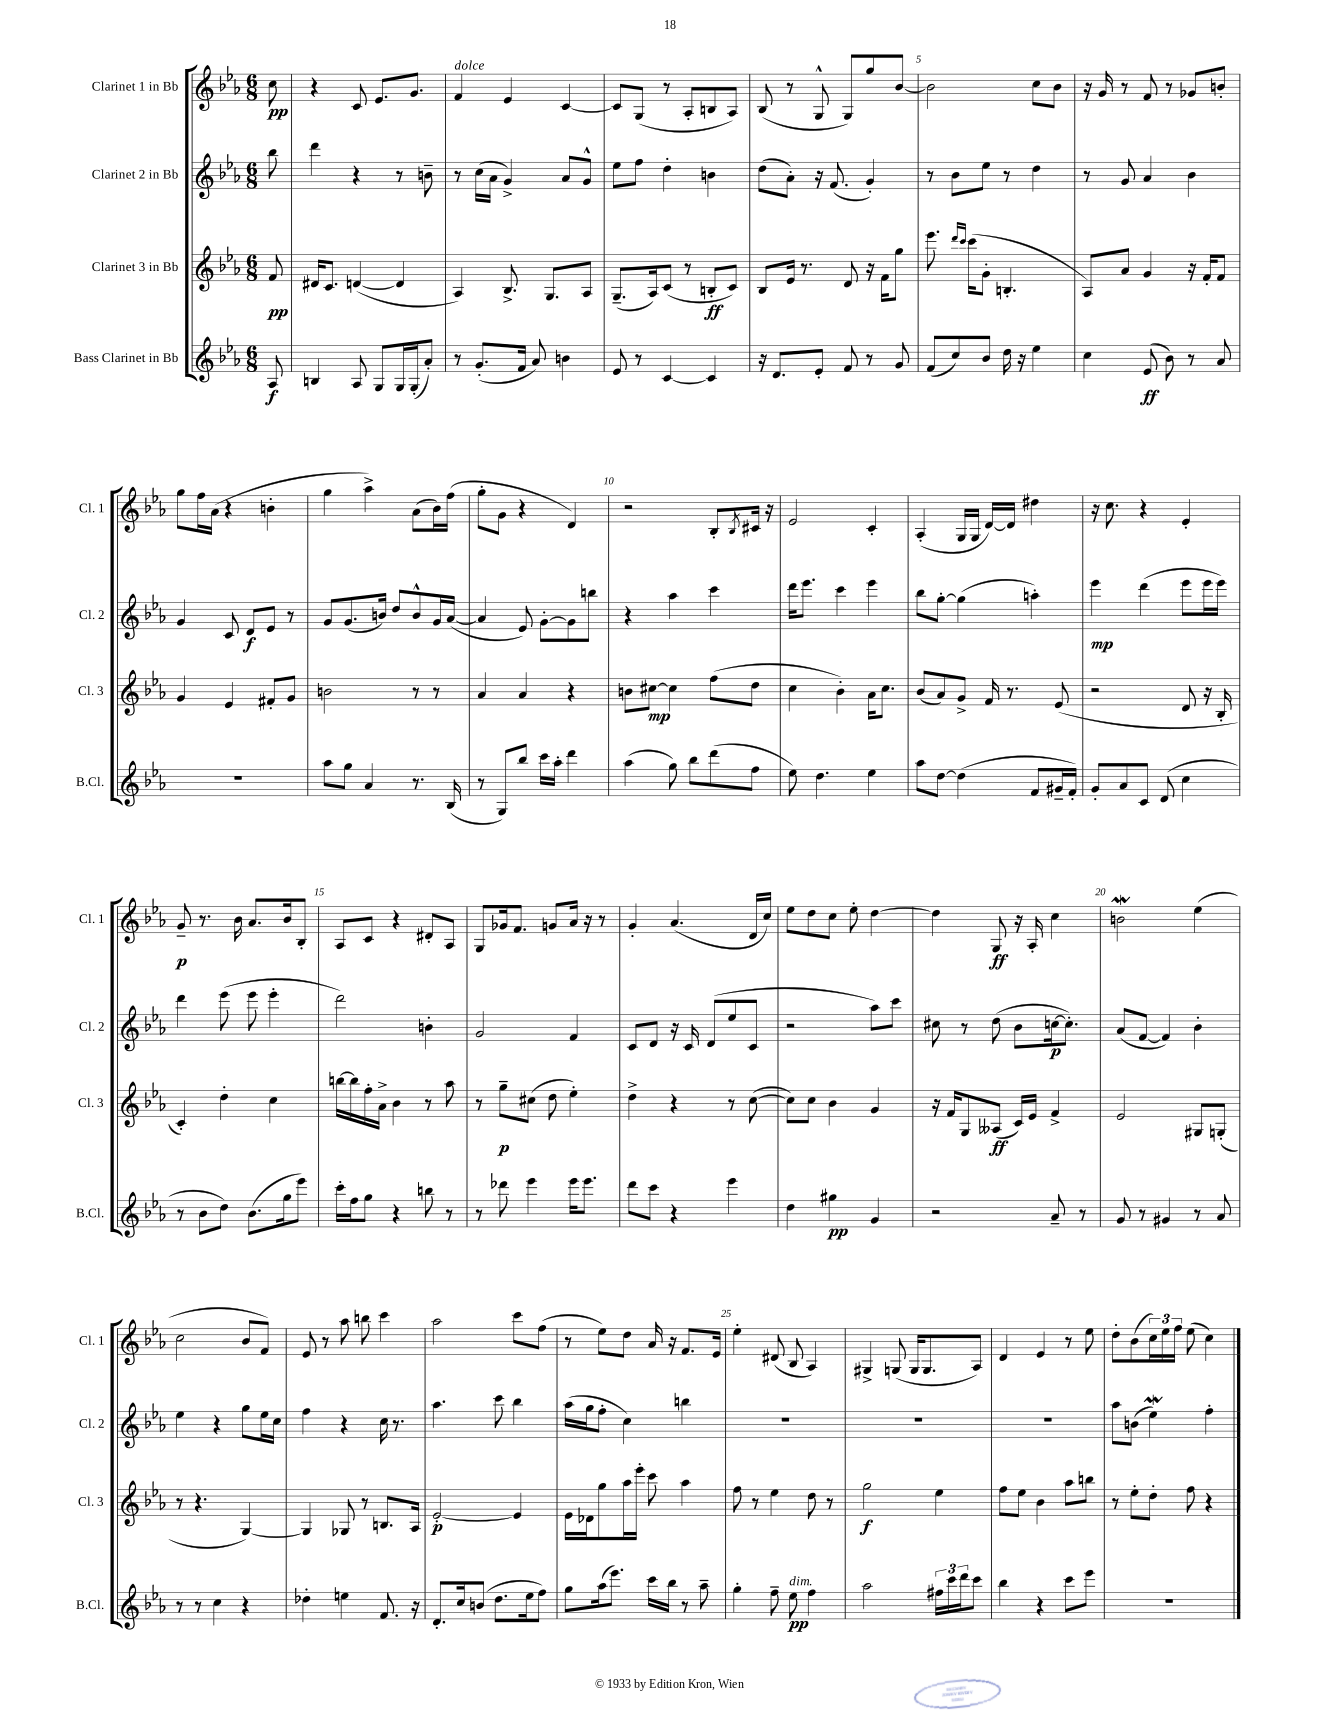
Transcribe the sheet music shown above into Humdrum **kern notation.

**kern	**dynam	**kern	**dynam	**kern	**dynam	**kern	**dynam
*part4	*part4	*part3	*part3	*part2	*part2	*part1	*part1
*staff4	*staff4	*staff3	*staff3	*staff2	*staff2	*staff1	*staff1
*I"Bass Clarinet in Bb	*	*I"Clarinet 3 in Bb	*	*I"Clarinet 2 in Bb	*	*I"Clarinet 1 in Bb	*
*I'B.Cl.	*	*I'Cl. 3	*	*I'Cl. 2	*	*I'Cl. 1	*
*clefG2	*	*clefG2	*	*clefG2	*	*clefG2	*
*k[b-e-a-]	*	*k[b-e-a-]	*	*k[b-e-a-]	*	*k[b-e-a-]	*
*M6/8	*	*M6/8	*	*M6/8	*	*M6/8	*
=	=	=	=	=	=	=	=
8A-/	f	8f/	pp	8bb-\	.	8cc\	pp
=1	=1	=1	=1	=1	=1	=1	=1
4Bn/	.	16d#X/KL	.	4ddd\	.	4r	.
.	.	8.c/J	.	.	.	.	.
8A-/	.	([4dn/	.	4r	.	8c/	.
8G/L	.	.	.	.	.	8.e-/L	.
16G/L	.	4d/]	.	8r	.	.	.
(16G'/J	.	.	.	.	.	8.g/J	.
8a-'/J)	.	.	.	8bn~\	.	.	.
=2	=2	=2	=2	=2	=2	=2	=2
!	!	!	!	!	!	!LO:TX:a:i:t=dolce	!
8r	.	4A-/)	.	8r	.	4f/	.
(8.g'/L	.	.	.	(16cc\LL	.	.	.
.	.	.	.	16a-\JJ	.	.	.
.	.	8.B-^/	.	4g^/)	.	4e-/	.
16f/Jk	.	.	.	.	.	.	.
8a-/)	.	.	.	.	.	.	.
.	.	8.G/L	.	.	.	.	.
4bn\	.	.	.	8a-/L	.	[4c/	.
.	.	8A-/J	.	8g^^/J	.	.	.
=3	=3	=3	=3	=3	=3	=3	=3
8e-/	.	(8.G~/L	.	8ee-\L	.	8c/L]	.
8r	.	.	.	8ff\J	.	(8G/J	.
.	.	16A-/k)	.	.	.	.	.
[4c/	.	(8c/J	.	4dd'\	.	8r	.
.	.	8r	.	.	.	8A-'/L	.
4c/]	.	8Bn'/L	ff	4bn\	.	8Bn/	.
.	.	8c/J)	.	.	.	8A-/J)	.
=4	=4	=4	=4	=4	=4	=4	=4
16r	.	8B-/L	.	(8dd\L	.	(8B-/	.
8.d/L	.	.	.	.	.	.	.
.	.	16e-/Jk	.	8a-'\J)	.	8r	.
.	.	8.r	.	.	.	.	.
8e-'/J	.	.	.	16r	.	8G^^/	.
.	.	.	.	(8.f/	.	.	.
8f/	.	8d/	.	.	.	8G/L)	.
8r	.	16r	.	4g'/)	.	8gg/	.
.	.	16f\KL	.	.	.	.	.
8g/	.	8gg\J	.	.	.	[8b-/J	.
=5	=5	=5	=5	=5	=5	=5	=5
(8f/L	.	8.eee-\	.	8r	.	2b-\]	.
8cc/)	.	.	.	8b-\L	.	.	.
.	.	16qqddd/LL	.	.	.	.	.
.	.	16qqccc/JJ	.	.	.	.	.
.	.	(16ccc\KL	.	.	.	.	.
8b-/J	.	8g'\J	.	8ee-\J	.	.	.
16dd\	.	4.Bn'/	.	8r	.	.	.
16r	.	.	.	.	.	.	.
4ee-\	.	.	.	4dd\	.	8cc\L	.
.	.	.	.	.	.	8b-\J	.
=6	=6	=6	=6	=6	=6	=6	=6
4cc\	.	8A-/L)	.	8r	.	16r	.
.	.	.	.	.	.	16g/	.
.	.	8a-/J	.	8g/	.	8r	.
(8e-/	ff	4g/	.	4a-/	.	8f/	.
8b-\)	.	.	.	.	.	8r	.
8r	.	16r	.	4b-\	.	8g-X/L	.
.	.	16f'/KL	.	.	.	.	.
8a-/	.	8f/J	.	.	.	8bn'/J	.
!!LO:LB:g=z
=7	=7	=7	=7	=7	=7	=7	=7
2.r	.	4g/	.	4g/	.	8gg\L	.
.	.	.	.	.	.	16ff\L	.
.	.	.	.	.	.	(16a-\JJ	.
.	.	4e-/	.	8c/	.	4r	.
.	.	.	.	8d/L	f	.	.
.	.	8f#X'/L	.	8e-/J	.	4bn'\	.
.	.	8g/J	.	8r	.	.	.
=8	=8	=8	=8	=8	=8	=8	=8
8aa-\L	.	2bn\	.	8g/L	.	4gg\	.
8gg\J	.	.	.	(8.g/	.	.	.
4a-/	.	.	.	.	.	4aa-^\)	.
.	.	.	.	16bn/Jk)	.	.	.
.	.	.	.	8dd/L	.	.	.
8.r	.	8r	.	8b^^/	.	(8a-\L	.
.	.	8r	.	16g/L	.	16b-\L)	.
(16B-/	.	.	.	([16a-/JJ	.	(16ff\JJ	.
=9	=9	=9	=9	=9	=9	=9	=9
8r	.	4a-/	.	4a-/]	.	8gg'\L	.
8G/L)	.	.	.	.	.	8g\J	.
8bb-/J	.	4a-/	.	8e-/)	.	4r	.
16ccc\LL	.	.	.	[8g'\L	.	.	.
16aa-'\JJ	.	.	.	.	.	.	.
4ddd\	.	4r	.	8g\]	.	4d/)	.
.	.	.	.	8bbn\J	.	.	.
=10	=10	=10	=10	=10	=10	=10	=10
(4aa-\	.	8bn\L	.	4r	.	2r	.
.	.	[8cc#X\J	mp	.	.	.	.
8gg\)	.	4cc#\]	.	4aa-\	.	.	.
8bb-\L	.	.	.	.	.	.	.
(8ddd\	.	(8ff\L	.	4ccc\	.	8B-'/L	.
.	.	.	.	.	.	8qB-/	.
8ff\J	.	8dd\J	.	.	.	16c#X/Jk	.
.	.	.	.	.	.	16r	.
=11	=11	=11	=11	=11	=11	=11	=11
8ee-\)	.	4cc\	.	16ddd\KL	.	2e-/	.
.	.	.	.	8.eee-\J	.	.	.
4.dd\	.	.	.	.	.	.	.
.	.	4b-'\)	.	4ccc\	.	.	.
4ee-\	.	16a-\KL	.	4eee-\	.	4c'/	.
.	.	8.cc\J	.	.	.	.	.
=12	=12	=12	=12	=12	=12	=12	=12
8aa-\L	.	(8b-/L	.	8bb-\L	.	(4A-'/	.
[8dd\J	.	8a-/)	.	[8gg'\J	.	.	.
(4dd\]	.	8g^/J	.	(4gg\]	.	16G/LL	.
.	.	.	.	.	.	16G/JJ	.
.	.	16f/	.	.	.	[16d/LL)	.
.	.	8.r	.	.	.	16d/JJ]	.
8f/L	.	.	.	4aan'\)	.	4dd#X\	.
16g#X~/L	.	(8e-/	.	.	.	.	.
16f'/JJ)	.	.	.	.	.	.	.
=13	=13	=13	=13	=13	=13	=13	=13
8g'/L	.	2r	.	4eee-\	mp	16r	.
.	.	.	.	.	.	8.cc\	.
8a-/	.	.	.	.	.	.	.
8c/J	.	.	.	(4ddd\	.	4r	.
(8d/	.	.	.	.	.	.	.
4cc\	.	8d/	.	8eee-\L	.	4e-'/	.
.	.	16r	.	16eee-\L	.	.	.
.	.	16B-'/	.	16eee-\JJ)	.	.	.
!!LO:LB:g=z
=14	=14	=14	=14	=14	=14	=14	=14
8r	.	4c'/)	.	4ddd\	.	8g~/	p
8b-\L	.	.	.	.	.	8.r	.
8dd\J)	.	4dd'\	.	(8eee-\	.	.	.
.	.	.	.	.	.	16b-\	.
(8.b-\L	.	.	.	8eee-\	.	8.a-/L	.
.	.	4cc\	.	4eee-'\	.	.	.
16gg\k	.	.	.	.	.	16b-/k	.
8eee-\J)	.	.	.	.	.	8B-'/J	.
=15	=15	=15	=15	=15	=15	=15	=15
16ccc'\LL	.	[16bbn\LL	.	2ddd\)	.	8A-/L	.
16ff\J	.	16bb\]	.	.	.	.	.
8gg\J	.	16ff'\	.	.	.	8c/J	.
.	.	16a-^\JJ	.	.	.	.	.
4r	.	4b-\	.	.	.	4r	.
8bbn\	.	8r	.	4bn'\	.	8d#X'/L	.
8r	.	8aa-\	.	.	.	8A-/J	.
=16	=16	=16	=16	=16	=16	=16	=16
8r	.	8r	.	2g/	.	8G/L	.
8ddd-X\	.	8gg~\L	p	.	.	16g-X/k	.
.	.	.	.	.	.	8.f/J	.
4eee-\	.	(8cc#X\J	.	.	.	.	.
.	.	8dd\	.	.	.	8gn/L	.
16eee-\KL	.	4ee-'\)	.	4f/	.	16a-/Jk	.
8.eee-\J	.	.	.	.	.	16r	.
.	.	.	.	.	.	8r	.
=17	=17	=17	=17	=17	=17	=17	=17
8ddd\L	.	4dd^\	.	8c/L	.	4g'/	.
8ccc\J	.	.	.	8d/J	.	.	.
4r	.	4r	.	16r	.	(4.a-/	.
.	.	.	.	16c/	.	.	.
.	.	.	.	(8d/L	.	.	.
4eee-\	.	8r	.	8ee-/	.	.	.
.	.	([8cc\	.	8c/J	.	16d/LL	.
.	.	.	.	.	.	16cc/JJ)	.
=18	=18	=18	=18	=18	=18	=18	=18
4dd\	.	8cc\L])	.	2r	.	8ee-\L	.
.	.	8cc\J	.	.	.	8dd\	.
4gg#X\	pp	4b-\	.	.	.	8cc\J	.
.	.	.	.	.	.	8ee-'\	.
4g/	.	4g/	.	8aa-\L)	.	[4dd\	.
.	.	.	.	8ccc\J	.	.	.
=19	=19	=19	=19	=19	=19	=19	=19
2r	.	16r	.	8cc#X\	.	4dd\]	.
.	.	16f/KL	.	.	.	.	.
.	.	8G/	.	8r	.	.	.
.	.	(8A--X/J	ff	(8dd\	.	8G/	ff
.	.	16c/LL)	.	8b-\L	.	16r	.
.	.	16e-/JJ	.	.	.	16A-'/	.
8a-~/	.	4f^/	.	[16ccn\k	p	4cc\	.
.	.	.	.	8.cc'\J])	.	.	.
8r	.	.	.	.	.	.	.
=20	=20	=20	=20	=20	=20	=20	=20
8g/	.	2e-/	.	(8a-/L	.	2bnW\	.
8r	.	.	.	[8f/J	.	.	.
4g#X/	.	.	.	4f/])	.	.	.
8r	.	8G#X/L	.	4b-'\	.	(4ee-\	.
8a-/	.	(8Gn'/J	.	.	.	.	.
!!LO:LB:g=z
=21	=21	=21	=21	=21	=21	=21	=21
8r	.	8r	.	4ee-\	.	2cc\	.
8r	.	4.r	.	.	.	.	.
4cc\	.	.	.	4r	.	.	.
4r	.	[4G/)	.	8gg\L	.	8b-/L	.
.	.	.	.	16ee-\L	.	8f/J)	.
.	.	.	.	16cc\JJ	.	.	.
=22	=22	=22	=22	=22	=22	=22	=22
4dd-X'\	.	4G/]	.	4ff\	.	8e-/	.
.	.	.	.	.	.	8r	.
4een\	.	8G-X/	.	4r	.	8aa-\	.
.	.	8r	.	.	.	8bbn\	.
8.f/	.	8.Bn/L	.	16cc\	.	4ccc\	.
.	.	.	.	8.r	.	.	.
16r	.	16A-/Jk	.	.	.	.	.
=23	=23	=23	=23	=23	=23	=23	=23
8.d'/L	.	[2e-'/	p	4.aa-\	.	2aa-\	.
16cc/k	.	.	.	.	.	.	.
(8bn/J	.	.	.	.	.	.	.
8.dd\L	.	.	.	8ccc\	.	.	.
.	.	4e-/]	.	4bb-\	.	8ccc\L	.
16ee-\k	.	.	.	.	.	.	.
8ff\J)	.	.	.	.	.	(8ff\J	.
=24	=24	=24	=24	=24	=24	=24	=24
8gg\L	.	16e-\LL	.	(16aa-\LL	.	8r	.
.	.	16d-X\J	.	16gg\J	.	.	.
(16aa-\k	.	8gg\	.	8ff'\J	.	8ee-\L)	.
8.eee-\J)	.	.	.	.	.	.	.
.	.	16aa-\L	.	4cc\)	.	8dd\J	.
.	.	16eee-'\JJ	.	.	.	.	.
16ccc\LL	.	8ccc\	.	.	.	16a-/	.
16bb-\JJ	.	.	.	.	.	16r	.
8r	.	4aa-\	.	4bbn\	.	8.f/L	.
8aa-~\	.	.	.	.	.	.	.
.	.	.	.	.	.	16e-/Jk	.
=25	=25	=25	=25	=25	=25	=25	=25
4gg'\	.	8ff\	.	2.r	.	4ee-'\	.
.	.	8r	.	.	.	.	.
8ff~\	.	4ee-\	.	.	.	(8d#X/	.
!LO:TX:a:i:t=dim.	!	!	!	!	!	!	!
8ee-\	pp	.	.	.	.	8B-/	.
4ff\	.	8dd\	.	.	.	4A-/)	.
.	.	8r	.	.	.	.	.
=26	=26	=26	=26	=26	=26	=26	=26
2aa-\	.	2gg\	f	2.r	.	4G#X^/	.
.	.	.	.	.	.	(8Gn/	.
.	.	.	.	.	.	16G/KL	.
.	.	.	.	.	.	8.G/	.
24ff#X\LL	.	4ee-\	.	.	.	.	.
24ccc\	.	.	.	.	.	.	.
24ddd\J	.	.	.	.	.	.	.
8ccc\J	.	.	.	.	.	8A-/J)	.
=27	=27	=27	=27	=27	=27	=27	=27
4bb-\	.	8ff\L	.	2.r	.	4d/	.
.	.	8ee-\J	.	.	.	.	.
4r	.	4b-\	.	.	.	4e-/	.
8ccc\L	.	8aa-\L	.	.	.	8r	.
8eee-\J	.	8bbn\J	.	.	.	8ee-\	.
=28	=28	=28	=28	=28	=28	=28	=28
2.r	.	8r	.	8aa-\L	.	8dd'\L	.
.	.	8ee-'\L	.	(8bn\J	.	(8b-\	.
.	.	8dd'\J	.	4ee-w\)	.	24cc\L)	.
.	.	.	.	.	.	24ee-\	.
.	.	.	.	.	.	24ff\JJ	.
.	.	8ff\	.	.	.	(8ee-\	.
.	.	4r	.	4ff'\	.	4cc\)	.
==	==	==	==	==	==	==	==
*-	*-	*-	*-	*-	*-	*-	*-
